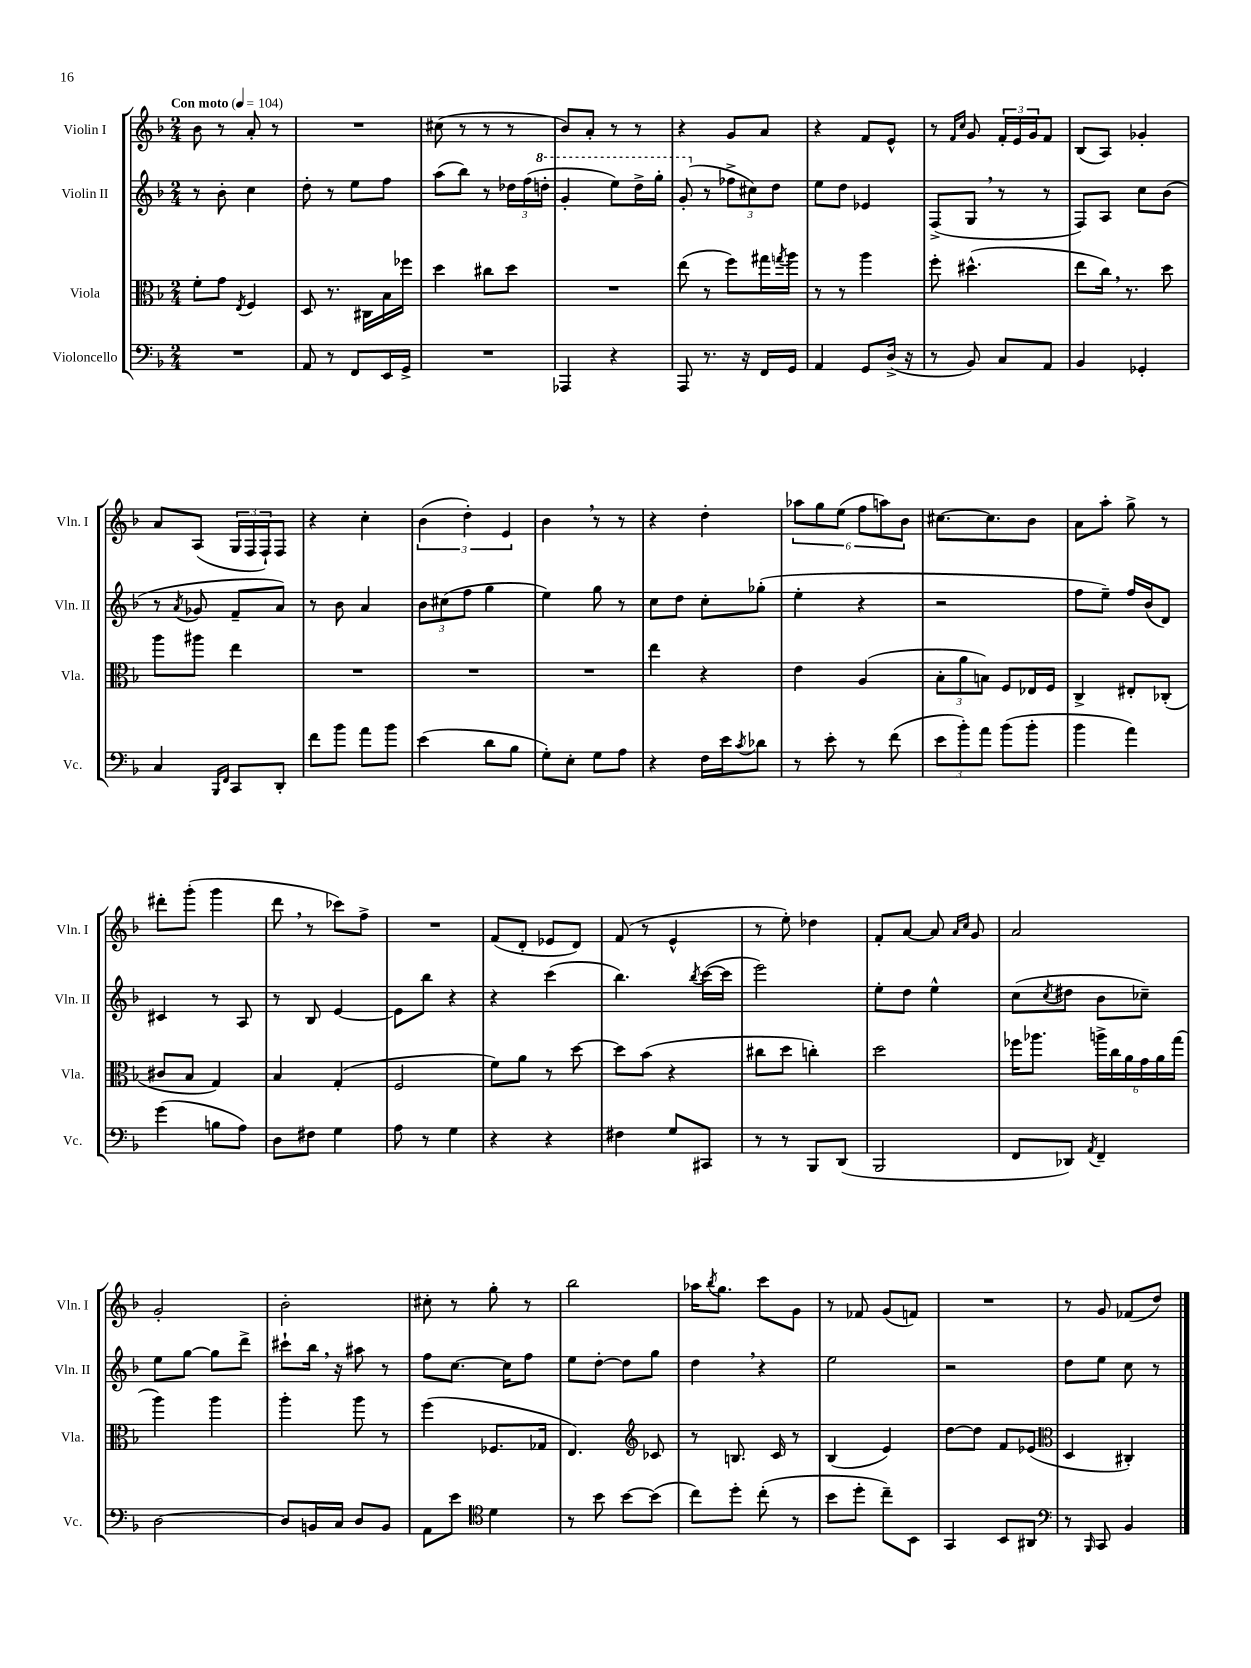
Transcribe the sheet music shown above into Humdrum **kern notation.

**kern	**kern	**kern	**kern
*staff4	*staff3	*staff2	*staff1
*clefF4	*clefC3	*clefG2	*clefG2
*k[b-]	*k[b-]	*k[b-]	*k[b-]
*M2/4	*M2/4	*M2/4	*M2/4
*MM104	*MM104	*MM104	*MM104
2r	8f'\L	8r	8b-\
.	8g\J	8b-'\	8r
.	8qE/	.	.
.	4F/	4cc\	8a'/
.	.	.	8r
=	=	=	=
8AA/	8D/	8dd'\	2r
8r	8.r	8r	.
8FF/L	.	8ee\L	.
.	16C#\LL	.	.
16EE/L	16B-\	8ff\J	.
16GG^/JJ	16ff-\JJ	.	.
=	=	=	=
2r	4dd\	(8aa\L	(8cc#\
.	.	8bb-\J)	8r
.	8cc#\L	8r	8r
.	8dd\J	24dd-\LL	8r
.	.	(24ff\	.
.	.	24ddd'\JJ	.
=	=	=	=
4AAA-/	2r	4gg'/	8b-/L)
.	.	.	8a'/J
4r	.	8eee\L)	8r
.	.	16ddd^\L	8r
.	.	16ggg'\JJ	.
=	=	=	=
8AAA/	(8ee\	(8gg'/	4r
8.r	8r	8r	.
.	8ff\L)	12ff-^\L	8g/L
16r	.	.	.
.	.	12cc#\)	.
16FF/LL	16gg#\L	.	8a/J
.	.	12dd\J	.
.	8qgg/	.	.
16GG/JJ	16aa\JJ	.	.
=	=	=	=
4AA/	8r	8ee\L	4r
.	8r	8dd\J	.
8GG/L	4aa\	4e-/	8f/L
(16D^/Jk	.	.	8e^^/J
16r	.	.	.
=	=	=	=
8r	8ff'\	(8F^/L	8r
.	.	.	16qqf/LL
.	.	.	16qqcc/JJ
8BB-/)	(4.dd#^^\	8G/J	8g/
8C/L	.	8r	24f'/LL
.	.	.	24e/
.	.	.	24g/J
8AA/J	.	8r	8f/J
=	=	=	=
4BB-/	8ee\L	8F/L)	(8B-/L
.	16cc\Jk)	8A/J	8A/J)
.	8.r	.	.
4GG-'/	.	8cc\L	4g-'/
.	8dd\	(8b-\J	.
=	=	=	=
4C/	8aa\L	8r	8a/L
.	.	8qa/	.
.	8aa#\J	8g-/	(8A/J
16qqBBB-/LL	.	.	.
16qqFF/JJ	.	.	.
8CC/L	4ee\	8f~/L	24G/LL
.	.	.	24F/
.	.	.	24F`/J)
8DD'/J	.	8a/J)	8F/J
=	=	=	=
8f\L	2r	8r	4r
8b-\J	.	8b-\	.
8a\L	.	4a/	4cc'\
8b-\J	.	.	.
=	=	=	=
(4e\	2r	12b-\L	(6b-\
.	.	(12cc#\	.
.	.	12ff\J	6dd'\)
8d\L	.	4gg\	.
.	.	.	6e/
8B-\J	.	.	.
=	=	=	=
8G'\L)	2r	4ee\)	4b-\
8E'\J	.	.	.
8G\L	.	8gg\	8r
8A\J	.	8r	8r
=	=	=	=
4r	4ee\	8cc\L	4r
.	.	8dd\J	.
16F\LL	4r	8cc'\L	4dd'\
16e\J	.	.	.
8qc/	.	.	.
8d-\J	.	(8gg-'\J	.
=	=	=	=
8r	4e\	4ee'\	12aa-\L
.	.	.	12gg\
8e'\	.	.	.
.	.	.	(12ee\J
8r	(4A/	4r	12ff\L
.	.	.	12aa\)
(8f\	.	.	.
.	.	.	12b-\J
=	=	=	=
12e\L	12B-'\L	2r	[8.cc#\L
12b-'\)	12a\	.	.
12a\J	12B\J)	.	.
.	.	.	8.cc#\]
(8b-\L	8F/L	.	.
8b-'\J	16E-/L	.	8b-\J
.	16F/JJ	.	.
=	=	=	=
4b-\	4C^/	8ff\L	8a\L
.	.	8ee~\J)	8aa'\J
4a\)	8E#'/L	16ff/LL	8gg^\
.	.	(16b-/J	.
.	(8C-'/J	8d/J)	8r
=	=	=	=
(4g\	8c#/L	4c#/	8ddd#'\L
.	8B-/J	.	(8ggg'\J
8B\L	4G/)	8r	4ggg\
8A\J)	.	8A/	.
=	=	=	=
8D\L	4B-/	8r	8ddd\
8F#\J	.	8B-/	8r
4G\	(4G'/	[4e/	8ccc-\L)
.	.	.	8ff^\J
=	=	=	=
8A\	2F/	8e\]L	2r
8r	.	8bb-\J	.
4G\	.	4r	.
=	=	=	=
4r	8f\L)	4r	(8f/L
.	8a\J	.	8d'/J
4r	8r	(4ccc\	8e-/L
.	[8dd\	.	8d/J)
=	=	=	=
4F#\	8dd\]L	4.bb-\)	(8f/
.	(8b-\J	.	8r
8G/L	4r	.	4e^^/
.	.	8qbb-/	.
8CC#/J	.	([16ccc\LL	.
.	.	16ccc\]JJ	.
=	=	=	=
8r	8cc#\L	2eee\)	8r
8r	8dd\J	.	8ee'\)
8BBB-/L	4cc'\)	.	4dd-\
(8DD/J	.	.	.
=	=	=	=
2BBB-/	2dd\	8ee'\L	8f'/L
.	.	8dd\J	[8a/J
.	.	4ee^^\	8a/]
.	.	.	16qqa/LL
.	.	.	16qqcc/JJ
.	.	.	8g/
=	=	=	=
8FF/L	16ff-\LK	(8cc\L	2a/
.	8.aa-\J	.	.
.	.	8qcc/	.
8DD-/J)	.	8dd#\J	.
8qAA/	.	.	.
4FF~/	24aa^\LL	8b-\L	.
.	24cc\	.	.
.	24a\	.	.
.	24g\	8cc-~\J)	.
.	24a\	.	.
.	(24gg\JJ	.	.
=	=	=	=
[2D\	4aa\)	8ee\L	2g'/
.	.	[8gg\J	.
.	4aa\	8gg\]L	.
.	.	8ddd^\J	.
=	=	=	=
8D/]L	4aa'\	8ccc#`\L	2b-'\
16BB/L	.	16bb-\Jk	.
16C/JJ	.	16r	.
8D/L	8aa\	8aa#\	.
8BB/J	8r	8r	.
=	=	=	=
8AA\L	(4ff\	8ff\L	8cc#'\
8e\J	.	[8.cc\J	8r
*clefC4	*	*	*
4d\	8.F-/L	.	8gg'\
.	.	16cc\]LK	.
.	.	8ff\J	8r
.	16G-/Jk	.	.
=	=	=	=
8r	4.E/)	8ee\L	2bb-\
8b-\	.	[8dd'\J	.
[8b-\L	.	8dd\]L	.
*	*clefG2	*	*
(8b-\]J	8c-/	8gg\J	.
=	=	=	=
8cc\L)	8r	4dd\	16aa-\LK
.	.	.	8qbb-/
.	.	.	8.gg\J
8dd'\J	8.B/	.	.
(8cc'\	.	4r	8ccc\L
.	16c/	.	.
8r	8r	.	8g\J
=	=	=	=
8b-\L	(4B-/	2ee\	8r
8dd'\J	.	.	8f-/
8cc~\L)	4e/)	.	(8g/L
8BB-\J	.	.	8f/J)
=	=	=	=
4GG/	[8dd\L	2r	2r
.	8dd\]J	.	.
8BB-/L	8f/L	.	.
8AA#/J	(8e-/J	.	.
=	=	=	=
*clefF4	*clefC3	*	*
8r	4D/	8dd\L	8r
16qqBBB-/	.	.	.
8CC/	.	8ee\J	8g/
4BB-/	4C#'/)	8cc\	(8f-/L
.	.	8r	8dd/J)
==	==	==	==
*-	*-	*-	*-
